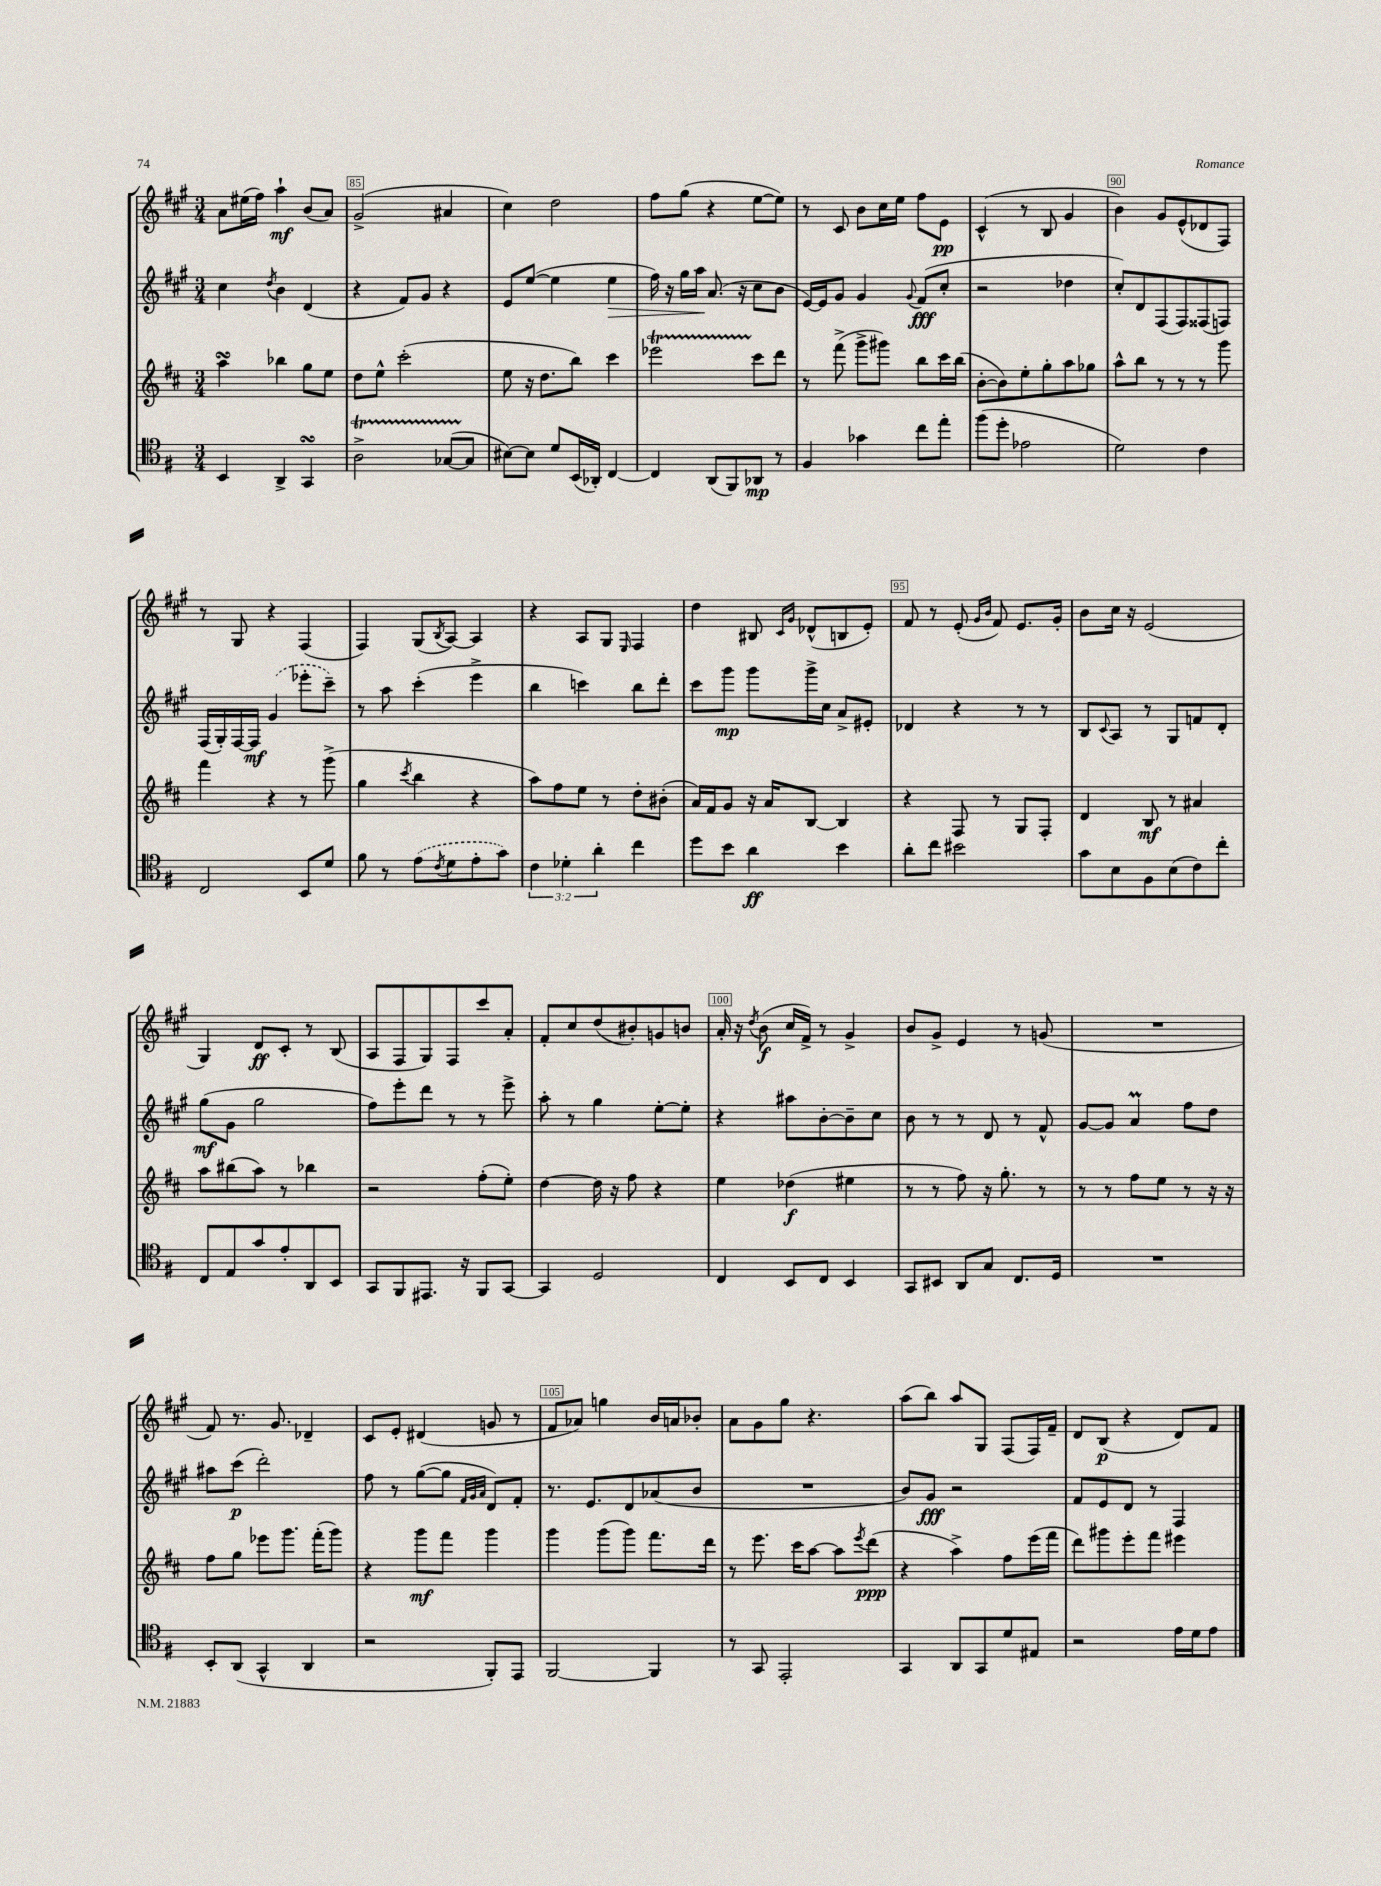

**kern	**kern	**kern	**kern
*staff4	*staff3	*staff2	*staff1
*clefC4	*clefG2	*clefG2	*clefG2
*k[f#]	*k[f#c#]	*k[f#c#g#]	*k[f#c#g#]
*M3/4	*M3/4	*M3/4	*M3/4
4BB	4aa	4cc#	8a
.	.	.	(16ee#
.	.	.	16ff#)
.	.	8qdd	.
4AA^	4bb-	4b	4aa`
4GG	8gg	(4d	(8b
.	8ee	.	8a)
=	=	=	=
2A^	8dd	4r	(2g#^
.	8ee^^	.	.
.	(2ccc#'	8f#)	.
.	.	8g#	.
([8G-	.	4r	4a#
8G-]	.	.	.
=	=	=	=
[8B#)	8ee	8e	4cc#)
8B#]	16r	([8ee	.
.	8.dd	.	.
8d	.	4ee]	2dd
(16BB	8bb)	.	.
16AA-')	.	.	.
[4C	4ccc#	4ee	.
=	=	=	=
4C]	2eee-	16ff#)	8ff#
.	.	16r	.
.	.	16gg#	(8gg#
.	.	16aa	.
(8AA	.	(8.a	4r
8FF#)	.	.	.
.	.	16r	.
8AA-	8ccc#	8cc#	[8ee
8r	8ddd	8b	8ee])
=	=	=	=
4F#	8r	[16e)	8r
.	.	16e]	.
.	(8fff#^	8g#	8c#
4g-	8ggg^	4g#	8b
.	8ggg#)	.	16cc#
.	.	.	16ee
.	.	8qqg#	.
8cc	8bb	(8f#	8ff#
8ee'	16ccc#	8cc#'	8e
.	(16bb	.	.
=	=	=	=
(8ff#	[8b'	2r	(4c#^^
8dd'	8b])	.	.
2e-	8ee'	.	8r
.	8gg'	.	8B
.	8aa	4dd-	4g#
.	8gg-	.	.
=	=	=	=
2d)	8aa^^	8cc#')	4b)
.	8bb	8d	.
.	8r	(8F#	8g#
.	8r	8F#)	(8e^^
4c	8r	(8F##	8d-
.	8ggg	8F)	8F#)
=	=	=	=
2C	4fff#	(16F#	8r
.	.	16G#')	.
.	.	[16F#	8G#
.	.	16F#]	.
.	4r	(4g#	4r
8BB	8r	8eee-'	(4F#
8d	(8ggg^	8ccc#~)	.
=	=	=	=
8f#	4gg	8r	4F#)
8r	.	8aa	.
.	8qccc#	.	.
(8e	4bb	(4ccc#'	(8G#
8qc	.	.	8qB
8d	.	.	[8A)
8e'	4r	4eee^	4A]
8g)	.	.	.
=	=	=	=
6c	8aa)	4bb	4r
.	8ff#	.	.
6d-'	.	.	.
.	8ee	4ccc)	8A
6a'	.	.	.
.	8r	.	8G#
.	.	.	16qqE
4cc	8dd'	8bb	4F#
.	(8b#'	8ddd'	.
=	=	=	=
8dd	16a)	8ccc#	4dd
.	16f#	.	.
8b	8g	8ggg#	.
4a	16r	8ggg#	8B#
.	16a	.	.
.	.	.	16qqc#
.	.	.	16qqg#
.	[8B	16ggg#^	(8d-^^
.	.	16cc#	.
4b	4B]	8a^	8B
.	.	8e#'	8e')
=	=	=	=
8a'	4r	4d-	8f#
8cc	.	.	8r
2b#	8F#	4r	(8e'
.	.	.	16qqg#
.	.	.	16qqb
.	8r	.	8f#)
.	8G	8r	8.e
.	8F#'	8r	.
.	.	.	16g#'
=	=	=	=
8g	4d	8B	8b
.	.	8qqc#	.
8B	.	8A	16cc#
.	.	.	16r
8F#	8B	8r	(2e
(8B	8r	8G#	.
8c)	4a#	8f	.
8cc'	.	8d'	.
=	=	=	=
8C	8aa	(8gg#	4G#)
8E	(8bb#	8g#	.
8g	8aa)	2gg#	8d
8e'	8r	.	8c#'
8AA	4bb-	.	8r
8BB	.	.	(8B
=	=	=	=
8GG	2r	8ff#)	8A
8FF#	.	8eee'	8F#
8.EE#	.	8ddd	8G#)
.	.	8r	8F#
16r	.	.	.
8FF#	(8ff#'	8r	8ccc#
[8GG	8ee')	8eee^	8a'
=	=	=	=
4GG]	[4dd	8aa'	8f#'
.	.	8r	8cc#
2D	16dd]	4gg#	(8dd
.	16r	.	.
.	8ff#	.	8b#')
.	4r	[8ee'	8g
.	.	8ee']	8b
=	=	=	=
4C	4ee	4r	16a'
.	.	.	16r
.	.	.	8qdd
.	.	.	(8b
8BB	(4dd-	8aa#	16cc#
.	.	.	16f#^)
8C	.	[8b'	8r
4BB	4ee#	8b~]	4g#^
.	.	8cc#	.
=	=	=	=
8GG	8r	8b	8b
8BB#	8r	8r	8g#^
8AA	8ff#)	8r	4e
8G	16r	8d	.
.	8.gg'	.	.
8.C	.	8r	8r
.	8r	8f#^^	(8g
16D	.	.	.
=	=	=	=
2.r	8r	[8g#	2.r
.	8r	8g#]	.
.	8ff#	4a	.
.	8ee	.	.
.	8r	8ff#	.
.	16r	8dd	.
.	16r	.	.
=	=	=	=
8BB'	8ff#	8aa#	8f#)
(8AA	8gg	(8ccc#	8.r
4GG^^	8eee-	2ddd')	.
.	.	.	8.g#
.	8.ggg	.	.
4AA	.	.	4d-~
.	(16fff#'	.	.
.	8ggg)	.	.
=	=	=	=
2r	4r	8ff#	8c#
.	.	8r	8e'
.	8ggg	([8gg#	(4d#
.	8fff#	8gg#]	.
.	.	32qqf#	.
.	.	32qqg#	.
.	.	32qqa	.
8FF#')	4ggg	8d)	8g
8EE	.	8f#'	8r
=	=	=	=
[2FF#	4ggg	8.r	8f#
.	.	.	8a-)
.	.	8.e	.
.	(8ggg	.	4gg
.	8ggg)	8d	.
4FF#]	8.fff#	(8a-	16b
.	.	.	16a
.	.	8b	8b-'
.	16ddd	.	.
=	=	=	=
8r	8r	2.r	8a
8GG	8.eee	.	8g#
2EE'	.	.	8gg#
.	16ccc#	.	.
.	[8aa	.	4.r
.	8aa]	.	.
.	8qeee	.	.
.	(8ddd	.	.
=	=	=	=
4GG	4r	8b)	(8aa
.	.	8g#	8bb)
8AA	4aa^)	2r	8aa
8GG	.	.	8G#
8d	8ff#	.	(8F#
8E#	(16eee	.	16F#)
.	16fff#	.	16f#~
=	=	=	=
2r	8ddd)	8f#	8d
.	8ggg#	8e	(8B
.	8eee'	8d	4r
.	8fff#	8r	.
16e	4eee#	4F#	8d)
16d	.	.	.
8e	.	.	8f#
==	==	==	==
*-	*-	*-	*-
